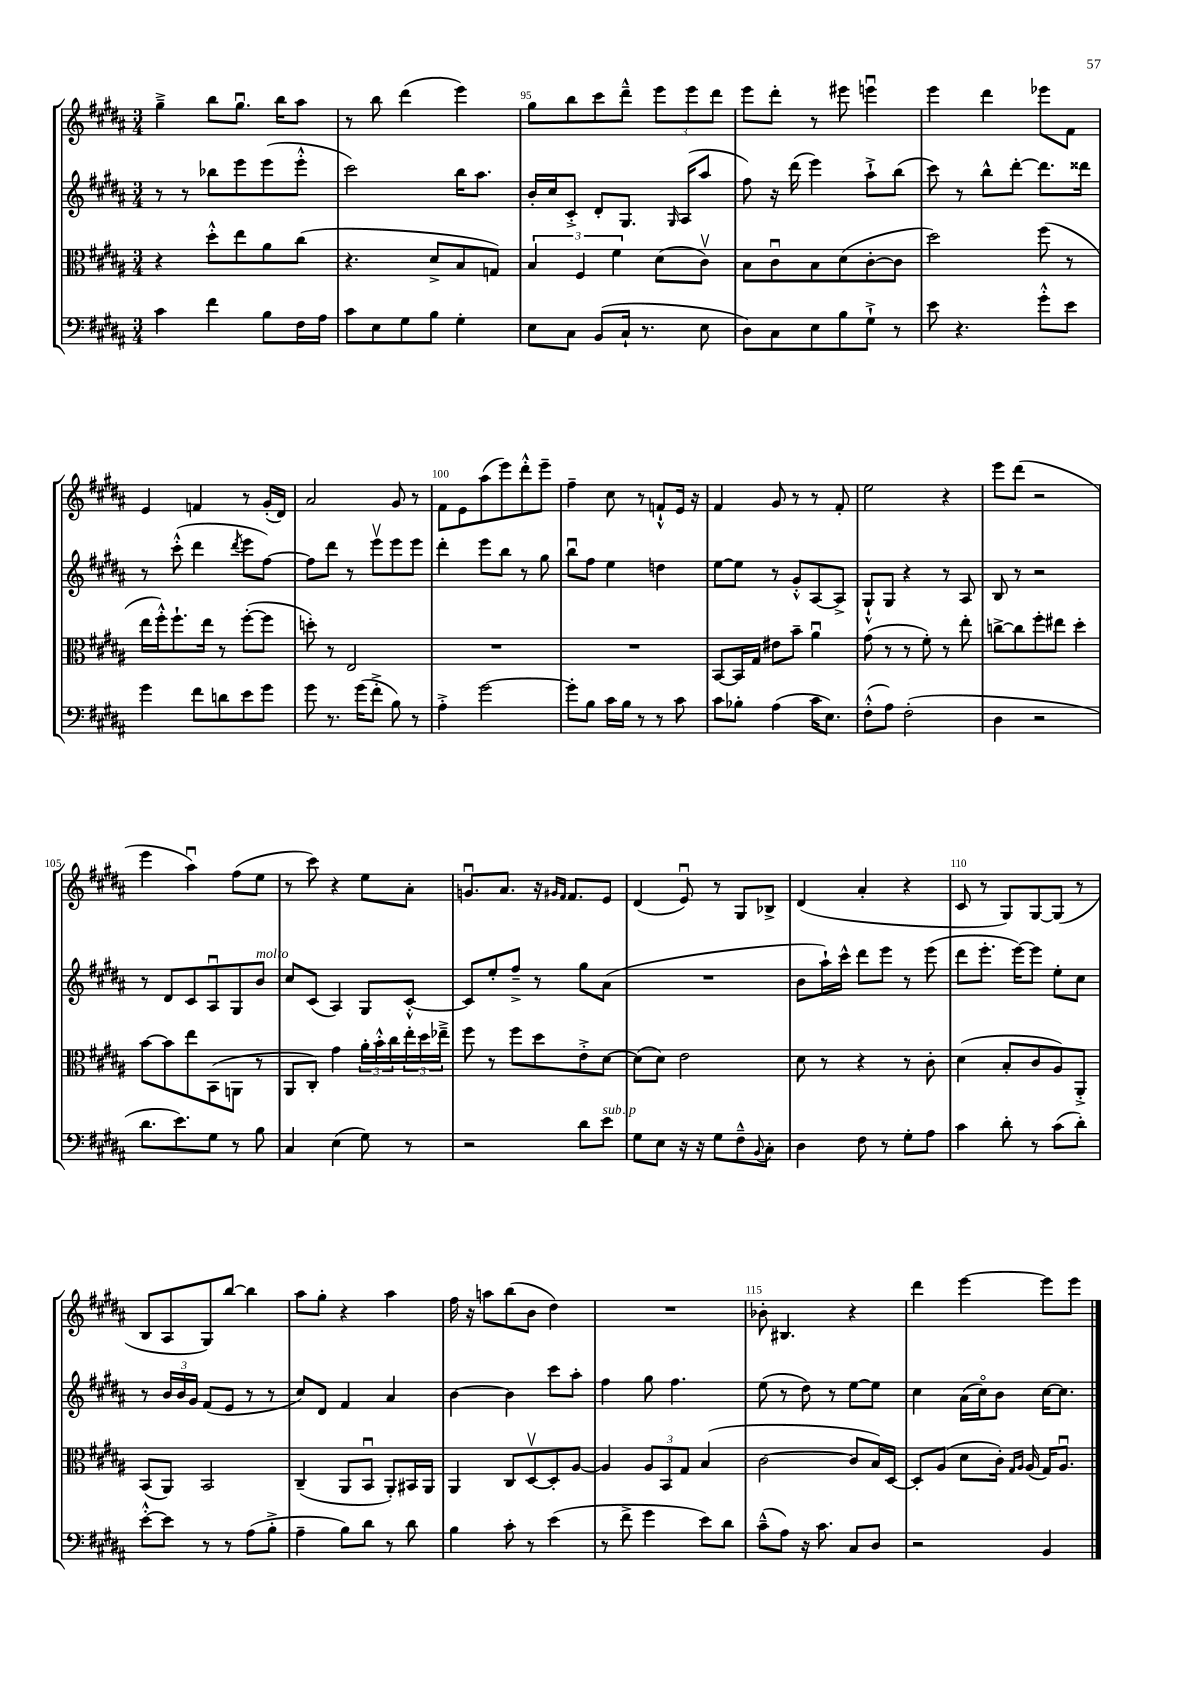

**kern	**kern	**kern	**kern
*part4	*part3	*part2	*part1
*staff4	*staff3	*staff2	*staff1
*clefF4	*clefC3	*clefG2	*clefG2
*k[f#c#g#d#a#]	*k[f#c#g#d#a#]	*k[f#c#g#d#a#]	*k[f#c#g#d#a#]
*M3/4	*M3/4	*M3/4	*M3/4
=93	=93	=93	=93
4c#\	4r	8r	4gg#~^\
.	.	8r	.
4f#\	8dd#'^^\L	8bb-X\L	8bb\L
.	8ee\	8eee\	8.gg#u\J
8B\L	8a#\	(8eee\	.
.	.	.	16bb\KL
16F#\L	(8cc#\J	8eee'^^\J	8aa#\J
16A#\JJ	.	.	.
=94	=94	=94	=94
8c#\L	4.r	2ccc#\)	8r
8E\	.	.	8bb\
8G#\	.	.	(4ddd#\
8B\J	8d#^/L	.	.
4G#'\	8B/	16bb\KL	4eee\)
.	.	8.aa#\J	.
.	8Gn/J)	.	.
=95	=95	=95	=95
8E\L	6B/	16b'/LL	8gg#\L
.	.	16cc#/J	.
8C#\J	.	8c#'^/J	8bb\
.	6F#/	.	.
(8BB/L	.	8d#'/L	8ccc#\
.	6f#\	.	.
16C#`/Jk	.	8.G#/J	8ddd#~^^\J
8.r	.	.	.
.	(8d#\L	.	12eee\L
.	.	16qqG#/	.
.	.	(16A#/KL	.
.	.	.	12eee\
8E\	8c#v\J)	8aa#/J	.
.	.	.	12ddd#\J
=96	=96	=96	=96
8D#\L)	8B\L	8ff#\)	8eee\L
8C#\	8c#u\	16r	8ddd#'\J
.	.	(16ddd#\	.
8E\	8B\	4eee\)	8r
8B\	(8d#\	.	8eee#X\
8G#`^\J	[8c#'\	8aa#`^\L	4eeenu\
8r	8c#\J]	(8bb\J	.
=97	=97	=97	=97
8e\	2dd#\)	8ccc#\)	4eee\
4.r	.	8r	.
.	.	8bb^^\L	4ddd#\
.	.	[8ddd#'\J	.
8g#'^^\L	(8ff#\	8.ddd#\L]	8eee-X\L
8e\J	8r	.	8f#\J
.	.	16ddd##X\Jk	.
!!LO:LB:g=z
=98	=98	=98	=98
4g#\	16ee\LL	8r	4e/
.	16ff#'^^\J)	.	.
.	8.ff#`\	(8ccc#'^^\	.
8f#\L	.	4ddd#\	4fn/
.	16ee\Jk	.	.
8dn\	8r	.	.
.	.	8qddd#/	.
8e\	([8ff#'\L	8eee\L	8r
8g#\J	8ff#\J]	[8ff#\J)	(16g#'/LL
.	.	.	16d#/JJ)
=99	=99	=99	=99
8g#\	8ddn'\)	8ff#\L]	2a#/
8.r	8r	8ddd#\J	.
.	2E/	8r	.
(16g#\KL	.	.	.
8f#'^\J	.	8eeev\L	.
8B\)	.	8eee\	8g#/
8r	.	8eee\J	8r
=100	=100	=100	=100
4A#'^\	2.r	4ddd#'\	8f#\L
.	.	.	8e\
[2g#\	.	8eee\L	(8aa#\
.	.	8bb\J	8eee\)
.	.	8r	8ddd#'^^\
.	.	8gg#\	8eee~\J
=101	=101	=101	=101
8g#'\L]	2.r	8bbu\L	4ff#~\
8B\J	.	8ff#\J	.
16c#\LL	.	4ee\	8cc#\
16B\JJ	.	.	.
8r	.	.	8r
8r	.	4ddn\	8fn`^^/L
8c#\	.	.	16e/Jk
.	.	.	16r
=102	=102	=102	=102
8c#\L	[8BB/L	[8ee\L	4f#/
8B-X'\J	16BB/L]	8ee\J]	.
.	16G#/JJ	.	.
(4A#\	8e#X\L	8r	8g#/
.	8b~\J	8g#'^^/L	8r
16c#\KL	4a#u\	[8A#/	8r
8.E\J)	.	.	.
.	.	8A#^/J]	8f#'/
=103	=103	=103	=103
(8F#'^^\L	(8g#\	8G#`^^/L	2ee\
8A#\J)	8r	8G#/J	.
(2F#'\	8r	4r	.
.	8f#'\)	.	.
.	8r	8r	4r
.	8ee'\	8A#/	.
=104	=104	=104	=104
4D#\	[8ccn^\L	8B/	8eee\L
.	8cc\]	8r	(8ddd#\J
2r	8ff#'\	2r	2r
.	8ee#X\J	.	.
.	4dd#'\	.	.
!!LO:LB:g=z
=105	=105	=105	=105
8.d#\L	[8b\L	8r	4eee\
.	8b\]	8d#/L	.
8.e\)	.	.	.
.	8ee\	8c#/	4aa#u\)
8G#\J	(8BB\	8A#u/	.
8r	8AAn\J	8G#/	(8ff#\L
!	!	!LO:TX:a:i:t=molto	!
8B\	8r	8b/J	8ee\J
=106	=106	=106	=106
4C#/	8AA#/L	8cc#/L	8r
.	8C#'/J)	(8c#/J	8ccc#\)
(4E\	4g#\	4A#/)	4r
8G#\)	24a#'\LL	8G#/L	8ee\L
.	24b'^^\	.	.
.	24cc#\	.	.
8r	24ee'\	[8c#'^^/J	8a#'\J
.	24dd#\	.	.
.	24ee-X~^\JJ	.	.
=107	=107	=107	=107
2r	8ff#\	8c#/L]	8.gnu/L
.	8r	8ee'/	.
.	.	.	8.a#/J
.	8ff#\L	8ff#~^/J	.
.	8dd#\	8r	16r
.	.	.	16qqg#X/LL
.	.	.	16qqf#/JJ
.	.	.	8.f#/L
8d#\L	8e'^\	8gg#\L	.
!LO:TX:a:i:t=sub. p	!	!	!
8e\J	[8d#\J	(8a#\J	8e/J
=108	=108	=108	=108
8G#\L	(8d#\L]	2.r	(4d#/
8E\J	8d#\J)	.	.
16r	2e\	.	8eu/)
16r	.	.	.
8G#\L	.	.	8r
8F#~^^\	.	.	8G#/L
8qqBB/	.	.	.
8C#'\J	.	.	8B-X^/J
=109	=109	=109	=109
4D#\	8d#\	8b\L	(4d#/
.	8r	16aa#`\L)	.
.	.	16ccc#^^\JJ	.
8F#\	4r	8ddd#\L	4a#'/
8r	.	8eee\J	.
8G#'\L	8r	8r	4r
8A#\J	8c#'\	(8eee\	.
=110	=110	=110	=110
4c#\	(4d#\	8ddd#\L	8c#/
.	.	8.eee'\J	8r
8d#'\	8B'/L	.	8G#/L)
.	.	[16eee\KL)	.
8r	8c#/	8eee\J]	[8G#/
(8c#\L	8A#/)	8ee'\L	(8G#/J]
8d#'\J)	8AA#'^/J	8cc#\J	8r
!!LO:LB:g=z
=111	=111	=111	=111
[8e'^^\L	(8BB/L	8r	8B/L
8e\J]	8AA#/J)	24b/LL	8A#/
.	.	24b/	.
.	.	24g#/JJ	.
8r	2BB/	(8f#/L	8G#/)
8r	.	8e/J	[8bb/J
(8A#\L	.	8r	4bb\]
8B'^\J	.	8r	.
=112	=112	=112	=112
4A#~\	(4C#~/	8cc#/L)	8aa#\L
.	.	8d#/J	8gg#'\J
8B\L)	8AA#/L	4f#/	4r
8d#\J	8BBu/J	.	.
8r	8AA#'/L)	4a#/	4aa#\
8d#\	16BB#X/L	.	.
.	16AA#/JJ	.	.
=113	=113	=113	=113
4B\	4AA#/	[4b\	16ff#\
.	.	.	16r
.	.	.	8aan\L
8c#'\	8C#/L	4b\]	(8bb\
8r	[8D#v/	.	8b\J
(4e\	8D#'/]	8ccc#\L	4dd#\)
.	[8A#/J	8aa#'\J	.
=114	=114	=114	=114
8r	4A#/]	4ff#\	2.r
8f#^\	.	.	.
4g#\	12A#/L	8gg#\	.
.	12BB/	.	.
.	.	4.ff#\	.
.	12G#/J	.	.
8e\L)	(4B/	.	.
8d#\J	.	.	.
=115	=115	=115	=115
(8c#~^^\L	[2c#\	(8ee\	8b-X'\
8A#\J)	.	8r	4.B#X/
16r	.	8dd#\)	.
8.c#\	.	.	.
.	.	8r	.
8C#/L	8c#/L]	[8ee\L	4r
8D#/J	16B/L)	8ee\J]	.
.	[16D#/JJ	.	.
=116	=116	=116	=116
2r	8D#'/L]	4cc#\	4ddd#\
.	(8A#/J	.	.
.	8d#\L	(16a#\LL	[4eee\
.	.	16cc#\J)	.
.	16c#'\Jk)	8b\J	.
.	16qqG#/LL	.	.
.	16qqA#/JJ	.	.
.	(16A#/	.	.
4BB/	16G#/KL)	[16cc#\KL	8eee\L]
.	8.A#u/J	8.cc#\J]	.
.	.	.	8eee\J
==	==	==	==
*-	*-	*-	*-
